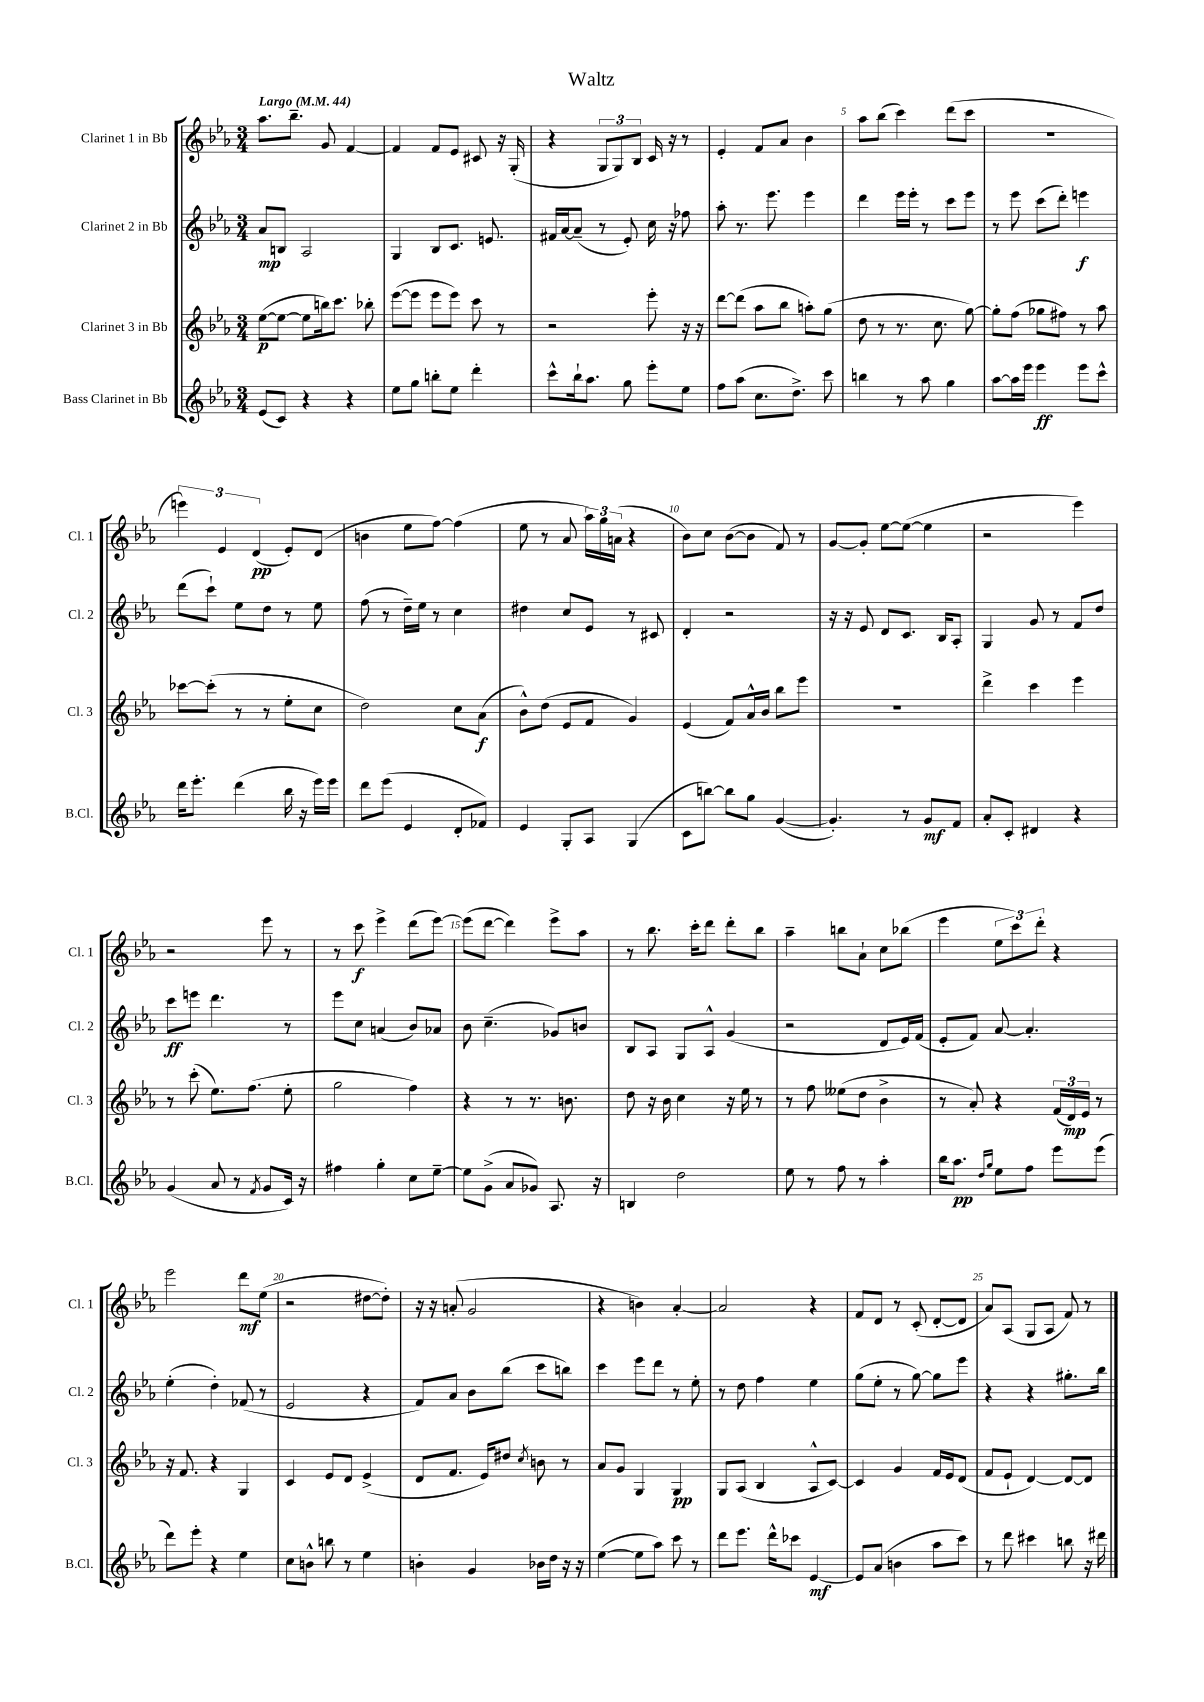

**kern	**kern	**kern	**kern
*staff4	*staff3	*staff2	*staff1
*clefG2	*clefG2	*clefG2	*clefG2
*k[b-e-a-]	*k[b-e-a-]	*k[b-e-a-]	*k[b-e-a-]
*M3/4	*M3/4	*M3/4	*M3/4
*MM44	*MM44	*MM44	*MM44
(8e-	([8ee-	8a-	8.aa-
8c)	8ee-_	8B	.
.	.	.	8.bb-~
4r	8ee-]	2A-	.
.	16bb)	.	8g
.	8.ccc	.	.
4r	.	.	[4f
.	8bb-'	.	.
=	=	=	=
8ee-	([8eee-	4G	4f]
8gg	8eee-]	.	.
8bb'	8eee-	8B-	8f
8ee-	8eee-)	8.c	8e-
4ddd'	8ccc	.	8c#
.	.	8.e	.
.	8r	.	16r
.	.	.	(16G'
=	=	=	=
8ccc^^	2r	16f#	4r
.	.	[16a-	.
16bb-`	.	(8a-~]	.
8.aa-	.	.	.
.	.	8r	12G
.	.	.	12G)
8gg	.	8e-')	.
.	.	.	12B-
8eee-'	8eee-'	16cc	16c
.	.	16r	16r
8ee-	16r	8ff-	8r
.	16r	.	.
=	=	=	=
8ff	[8ddd	8aa-'	4e-'
(8aa-	(8ddd]	8.r	.
8.cc	8aa-	.	8f
.	.	8.eee-	.
.	8bb-	.	8a-
8.dd^)	.	.	.
.	8aa')	4eee-	4b-
8ccc	(8gg	.	.
=	=	=	=
4bb	8dd	4ddd	8aa-
.	8r	.	(8bb-
8r	8.r	16eee-	4ccc)
.	.	16eee-'	.
8aa-	.	8r	.
.	8.cc	.	.
4gg	.	8ccc	(8ddd
.	[8gg)	8eee-	8ccc
=	=	=	=
[8aa-	8gg']	8r	2.r
16aa-]	(8ff	8eee-	.
16eee-	.	.	.
4eee-	8gg-	(8ccc	.
.	8ff#)	8ddd')	.
8eee-	8r	4eee	.
8ccc^^	8aa-	.	.
=	=	=	=
16ddd	[8ccc-	(8ddd	6eee)
8.eee-'	.	.	.
.	(8ccc-']	8ccc`)	.
.	.	.	6e-
(4ddd	8r	8ee-	.
.	.	.	(6d
.	8r	8dd	.
16bb-	8ee-'	8r	8e-')
16r	.	.	.
16eee-)	8cc	8ee-	(8d
16eee-	.	.	.
=	=	=	=
8ddd	2dd)	(8ff	4b
(8eee-	.	8r	.
4e-	.	16dd~)	8ee-
.	.	16ee-	.
.	.	8r	[8ff)
8d'	8cc	4cc	(4ff]
8f-)	(8a-	.	.
=	=	=	=
4e-	8b-^^)	4dd#	8ee-
.	(8dd	.	8r
8G'	8e-	8cc	8a-
8A-	8f	8e-	24aa-)
.	.	.	24gg
.	.	.	(24a
(4G	4g)	8r	4r
.	.	8c#	.
=	=	=	=
8c	(4e-	4d'	8b-)
[8bb)	.	.	8cc
8bb]	8f)	2r	([8b-
8gg	16a-^^	.	8b-]
.	16b-	.	.
([4g	8bb-	.	8f)
.	8eee-	.	8r
=	=	=	=
4.g'])	2.r	16r	[8g
.	.	16r	.
.	.	8e-	8g']
.	.	8d	[8ee-
8r	.	8.c	(8ee-_
8g	.	.	4ee-]
.	.	16B-	.
8f	.	8A-'	.
=	=	=	=
8a-'	4ddd^	4G	2r
8c'	.	.	.
4d#	4ccc	8g	.
.	.	8r	.
4r	4eee-	8f	4eee-)
.	.	8dd	.
=	=	=	=
(4g	8r	8ccc	2r
.	(8ccc'	8eee	.
8a-	8.ee-)	4.ddd	.
8r	.	.	.
.	(8.ff	.	.
8qf	.	.	.
8g	.	.	8eee-
16c)	8ee-'	8r	8r
16r	.	.	.
=	=	=	=
4ff#	2gg	8eee-	8r
.	.	8cc	8ccc
4gg'	.	(4a	4eee-^
8cc	4ff)	8b-)	(8ddd
[8ee-~	.	8a-	[8eee-)
=	=	=	=
8ee-]	4r	8b-	(8eee-]
(8g^	.	(4.cc~	[8ddd
8a-	8r	.	4ddd])
8g-)	8.r	.	.
8.A-	.	8g-)	8eee-^
.	8.b	.	.
.	.	8b	8aa-
16r	.	.	.
=	=	=	=
4B	8dd	8B-	8r
.	16r	8A-	8.bb-
.	16b-	.	.
2dd	4cc	8G	.
.	.	.	16ccc'
.	.	8A-^^	8ddd
.	16r	(4g	8ddd'
.	16ee-	.	.
.	8r	.	8bb-
=	=	=	=
8ee-	8r	2r	4aa-~
8r	8ff	.	.
8ff	(8ee--	.	8bb
8r	8dd	.	8a-`
4aa-'	4b-^	8d	8cc
.	.	16e-)	(8bb-
.	.	(16f	.
=	=	=	=
16bb-	8r	8e-'	4eee-
8.aa-	.	.	.
.	8a-')	8f)	.
16qqdd	.	.	.
16qqgg	.	.	.
8ee-	4r	[8a-	12ee-
.	.	.	12ccc)
8ff	.	4.a-']	.
.	.	.	12ddd'
8eee-	(24f	.	4r
.	24d)	.	.
.	24e-	.	.
(8eee-	8r	.	.
=	=	=	=
8ddd)	16r	(4ee-'	2eee-
.	8.f	.	.
8eee-'	.	.	.
4r	4r	4dd')	.
4ee-	4G	(8f-	8ddd
.	.	8r	(8ee-
=	=	=	=
8cc	4c	2e-	2r
8b^^	.	.	.
8bb	8e-	.	.
8r	8d	.	.
4ee-	(4e-^	4r	[8dd#
.	.	.	8dd#'])
=	=	=	=
4b'	8d	8f)	16r
.	.	.	16r
.	8.f	8a-	(8a'
4g	.	8b-	2g
.	16e-)	.	.
.	8dd#	(8bb-	.
.	8qcc	.	.
16b-	8b	8ccc	.
16dd	.	.	.
16r	8r	8bb)	.
16r	.	.	.
=	=	=	=
([4ee-	8a-	4ccc	4r
.	8g	.	.
8ee-]	4G	8eee-	4b)
8aa-)	.	8ddd	.
8ccc	4G	8r	[4a-'
8r	.	8ee-'	.
=	=	=	=
8ddd	8G	8r	2a-]
8.eee-	(8A-	8dd	.
.	4B-	4ff	.
16ddd^^	.	.	.
8ccc-	.	.	.
[4e-	8A-^^	4ee-	4r
.	[8c)	.	.
=	=	=	=
8e-]	4c]	(8gg	8f
(8a-	.	8ee-'	8d
4b	4g	8r	8r
.	.	[8gg)	(8c'
8aa-	16f	8gg]	[8d'
.	16e-	.	.
8ccc)	(8d	8eee-	8d]
=	=	=	=
8r	8f	4r	8a-)
8ddd	8e-`	.	(8A-
4ccc#	[4d)	4r	8G
.	.	.	8A-
8bb	8d_	8.gg#'	8f)
16r	8d]	.	8r
16ddd#	.	16bb-	.
==	==	==	==
*-	*-	*-	*-
